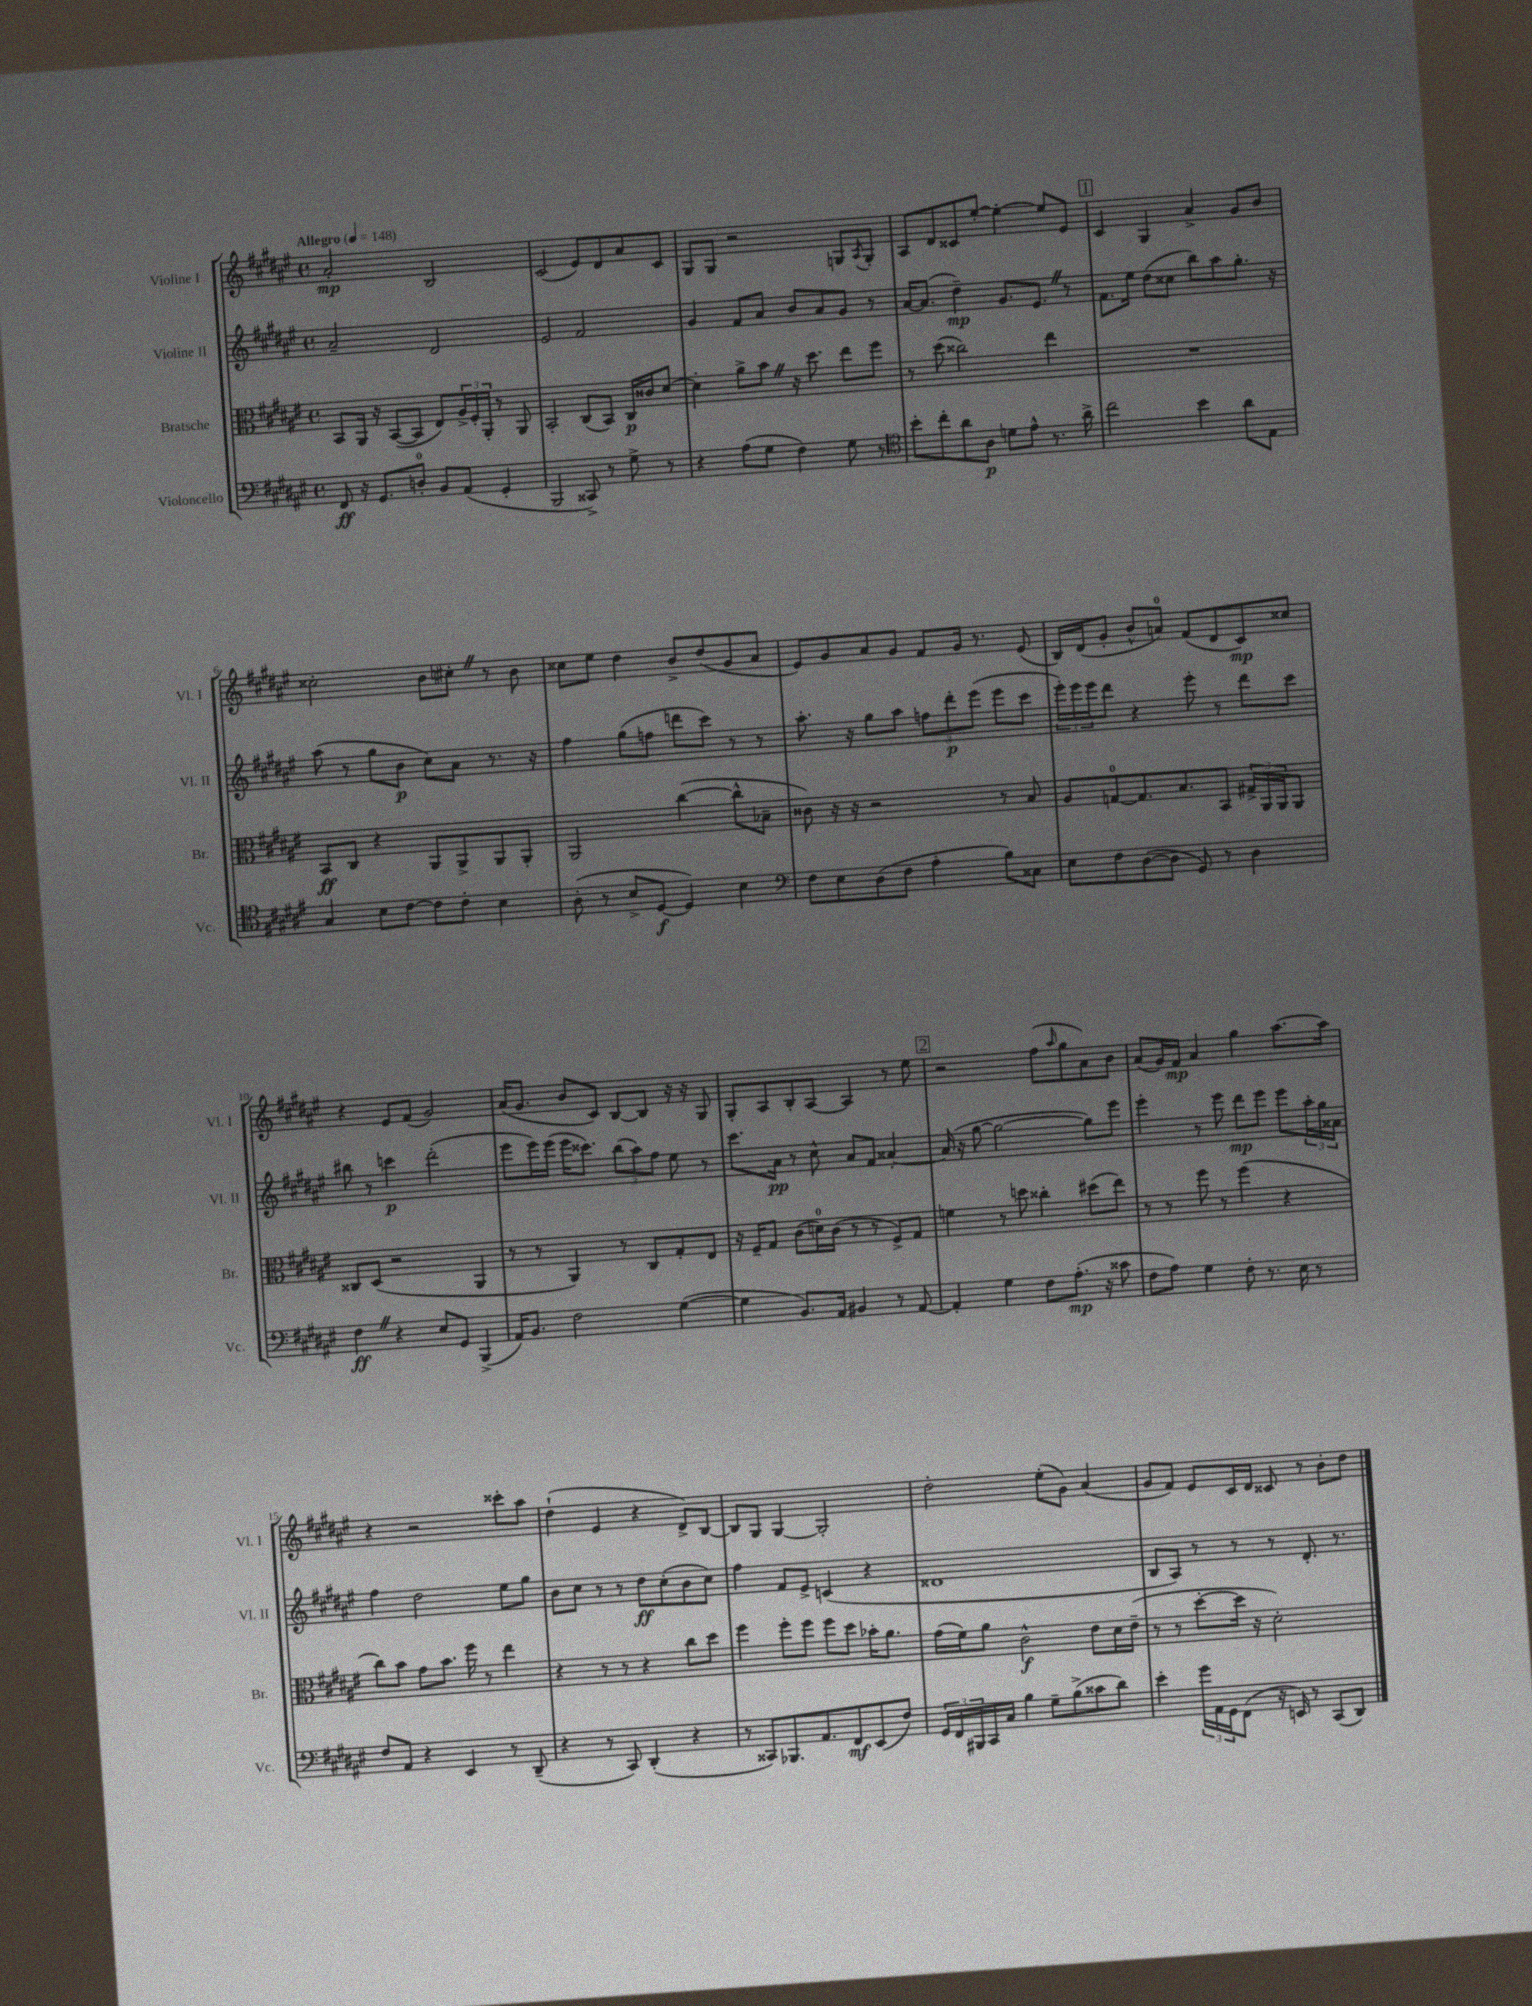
<<
\new StaffGroup <<
\new Staff = "s0" \with { instrumentName = "Violine I" shortInstrumentName = "Vl. I" } {
    \clef treble \key fis \major \defaultTimeSignature \time 4/4 \tempo "Allegro" 4 = 148
    ais'2-.\mp b2 |
    cis'2( eis'8) dis'8 ais'8 cis'8 |
    gis8 gis8 r2 g8 \acciaccatura { ais8 } g8-. |
    ais8 dis'8 cisis'8 eis''8~-. eis''4~-. eis''8 eis'8 |
    \mark \markup { \box "1" } cis'4 gis4 ais'4-> gis'8 b'8 |
    cisis''2-. b'8 cis''8-. \once \override BreathingSign.text = \markup { \musicglyph "scripts.caesura.straight" } \breathe r8 b'8 |
    cisis''8 eis''8 dis''4 b'8-> dis''8( gis'8 ais'8 |
    eis'8) gis'8 ais'8 gis'8 fis'8 gis'16 r8. eis'8( |
    b16) dis'16( gis'8-. b'8-^ a'8-0) fis'8( dis'8 cis'8\mp) cisis''8 |
    r4 eis'8 fis'8( gis'2) |
    ais'16( gis'8. b'8 cis'8) b8~ b8 r16 r16 gis8 |
    gis8-. ais8 b8-. ais8~ ais4 r8 eis''8 |
    \mark \markup { \box "2" } r2 fis''8( \grace { ais''16 } gis''8 ais'8) b'8 |
    ais'8( gis'16) fis'16\mp ais'4 gis''4 ais''8.~ ais''16 |
    r4 r2 cisis'''8-. ais''8 |
    dis''4-!( eis'4 r4 dis'8->) b8~ |
    b8 gis8 gis4~ gis2-. |
    dis''2-. eis''8-.( gis'8) ais'4( |
    gis'8 fis'8) eis'8 cis'16 dis'16 cisis'8 r8 b'8-. dis''8 \bar "|." |
}
\new Staff = "s1" \with { instrumentName = "Violine II" shortInstrumentName = "Vl. II" } {
    \clef treble \key fis \major \defaultTimeSignature \time 4/4
    ais'2-- dis'2 |
    eis'2 fis'2 |
    gis'4 fis'8 ais'8 b'8 ais'8 gis'8 r8 |
    ais'16~ ais'8.( dis''4--\mp) gis'8. eis'8. \once \override BreathingSign.text = \markup { \musicglyph "scripts.caesura.straight" } \breathe r8 |
    \mark \markup { \box "1" } fis'8. eis''16 dis''8( cisis''8 b''8) ais''8 gis''8.-. r16 |
    ais''8( r8 gis''8 b'8\p cis''8) ais'8 r8. r16 |
    fis''4 gis''8( f''8 d'''8 cis'''8) r8 r8 |
    ais''8.-. r16 gis''8 ais''8 \tuplet 3/2 { f''8 dis'''8-.\p eis'''8( } eis'''8 cis'''8 |
    \tuplet 3/2 { eis'''16-.) eis'''16 eis'''16 } dis'''8 r4 eis'''8-. r8 dis'''8 cis'''8 |
    bis''8 r8 c'''4\p dis'''2-.( |
    eis'''8 eis'''16) eis'''16( eis'''16 cisis'''8.) \tuplet 3/2 { b''8( ais''8) fis''8 } eis''8 r8 |
    cis'''8. ais'16\pp r8 cis''8-^ ais'8 fis'8 aisis'4~-. |
    \mark \markup { \box "2" } aisis'16( r16 gis''8~ gis''2~ gis''8) eis'''8 |
    eis'''4-. r8 eis'''8 dis'''8\mp eis'''8 eis'''8 \tuplet 3/2 { ais''16-. gis''16 aisis'16 } |
    fis''4 dis''2 eis''8 gis''8 |
    b'8 cis''8 r8 r8 dis''8\ff cis''8-.( b'8 cis''8) |
    fis''4 fis'8 eis'8-> c'4( r4 |
    disis'1 |
    b8 ais8) r8 r8 r8 dis'8.-. r8. \bar "|." |
}
\new Staff = "s2" \with { instrumentName = "Bratsche" shortInstrumentName = "Br." } {
    \clef alto \key fis \major \defaultTimeSignature \time 4/4
    b,8 ais,16 r16 b,8~( b,8 eis8) \tuplet 3/2 { ais16-> fis16-. ais,16-. } r8 ais,8 |
    b,2-. cis8( b,8) cis16\p cisis'16 dis'8~ |
    dis'4-. ais'8-> b'8 \once \override BreathingSign.text = \markup { \musicglyph "scripts.caesura.straight" } \breathe r16 dis''8. eis''8 fis''8 |
    r8 dis''8( cisis''2) eis''4 |
    \mark \markup { \box "1" } R1 |
    b,8\ff cis8 r4 ais,8 ais,8-> ais,8 ais,8-. |
    ais,2 cis''4~( cis''8-^ bes8-- |
    cisis'8) r16 r16 r2 r8 b8 |
    ais8 g8-0~ g8. b8. b,8 \tuplet 3/2 { gis16-> ais,16 ais,16 } ais,8 |
    cisis8 dis8( r2 ais,4 |
    r8 r8 ais,4) r8 cis8 gis8-. eis8 |
    r16 fis16-- gis8 cis'8( d'16-0) cis'16( r8 r8 fis8->) gis8 |
    \mark \markup { \box "2" } f'4 r8 d''8 cisis''4-. dis''8( eis''8) |
    r8 r8 fis''8 r8 fis''4( r4 |
    cis''8) b'8 gis'8 b'8. fis''16 r8 eis''4 |
    r4 r8 r8 r4 cis''8 dis''8 |
    fis''4 fis''8-. fis''8 fis''8 dis''8 bes'16-. ais'8. |
    gis'16( fis'16) ais'8 cis'2-^\f eis'8 dis'16 eis'16--( |
    r8 r8 dis''8~-. dis''16 r16 dis'2-.) \bar "|." |
}
\new Staff = "s3" \with { instrumentName = "Violoncello" shortInstrumentName = "Vc." } {
    \clef bass \key fis \major \defaultTimeSignature \time 4/4
    fis,8\ff r16 gis,8. d8-0-. b,8 ais,8( gis,4-. |
    b,,2 cisis,8->) r8 gis8-> r8 |
    r4 ais8( gis8 fis4) gis8 r8 |
    \clef tenor b'8-. cis''8-. ais'8 ais8\p d'8 eis'8-^ r8. ais'16-> |
    \mark \markup { \box "1" } cis''2 b'4 ais'8 eis8 |
    gis4 b8 cis'8~ cis'8 cis'8-. b4 |
    ais8-.( r8 b8-> dis8~\f dis4) b4 |
    \clef bass fis8 eis8 dis8( fis8 ais4-. b8) cisis8 |
    eis8 fis8 dis8~( dis8 gis,8) r8 dis4 |
    fis4\ff \once \override BreathingSign.text = \markup { \musicglyph "scripts.caesura.straight" } \breathe r4 eis8 gis,8 b,,4->( |
    ais,16) b,8. fis2 gis4~( |
    gis4 b,8.) ais,16 bis,4 r8 ais,8~ |
    \mark \markup { \box "2" } ais,4-. gis4 fis8 ais8.-.\mp( r16 cisis'8 |
    fis8 ais8) gis4 fis8-. r8. eis16 r8 |
    fis8 ais,8 r4 eis,4 r8 dis,8--( |
    r4 r8 cis,8) dis,4-.( r4 |
    r8 cisis,8) bes,,8. ais,8. fis,8\mf eis,8( fis8) |
    \tuplet 3/2 { gis,16 fis,16 bis,,16 } cis,16 cis16 b4 gis8-- b8->( cisis'8 dis'8) |
    eis'4-. \tuplet 3/2 { gis'16 ais,16 gis,16 } fis,8( r16 e,16) r8 cis,8( dis,8) \bar "|." |
}
>>
>>
